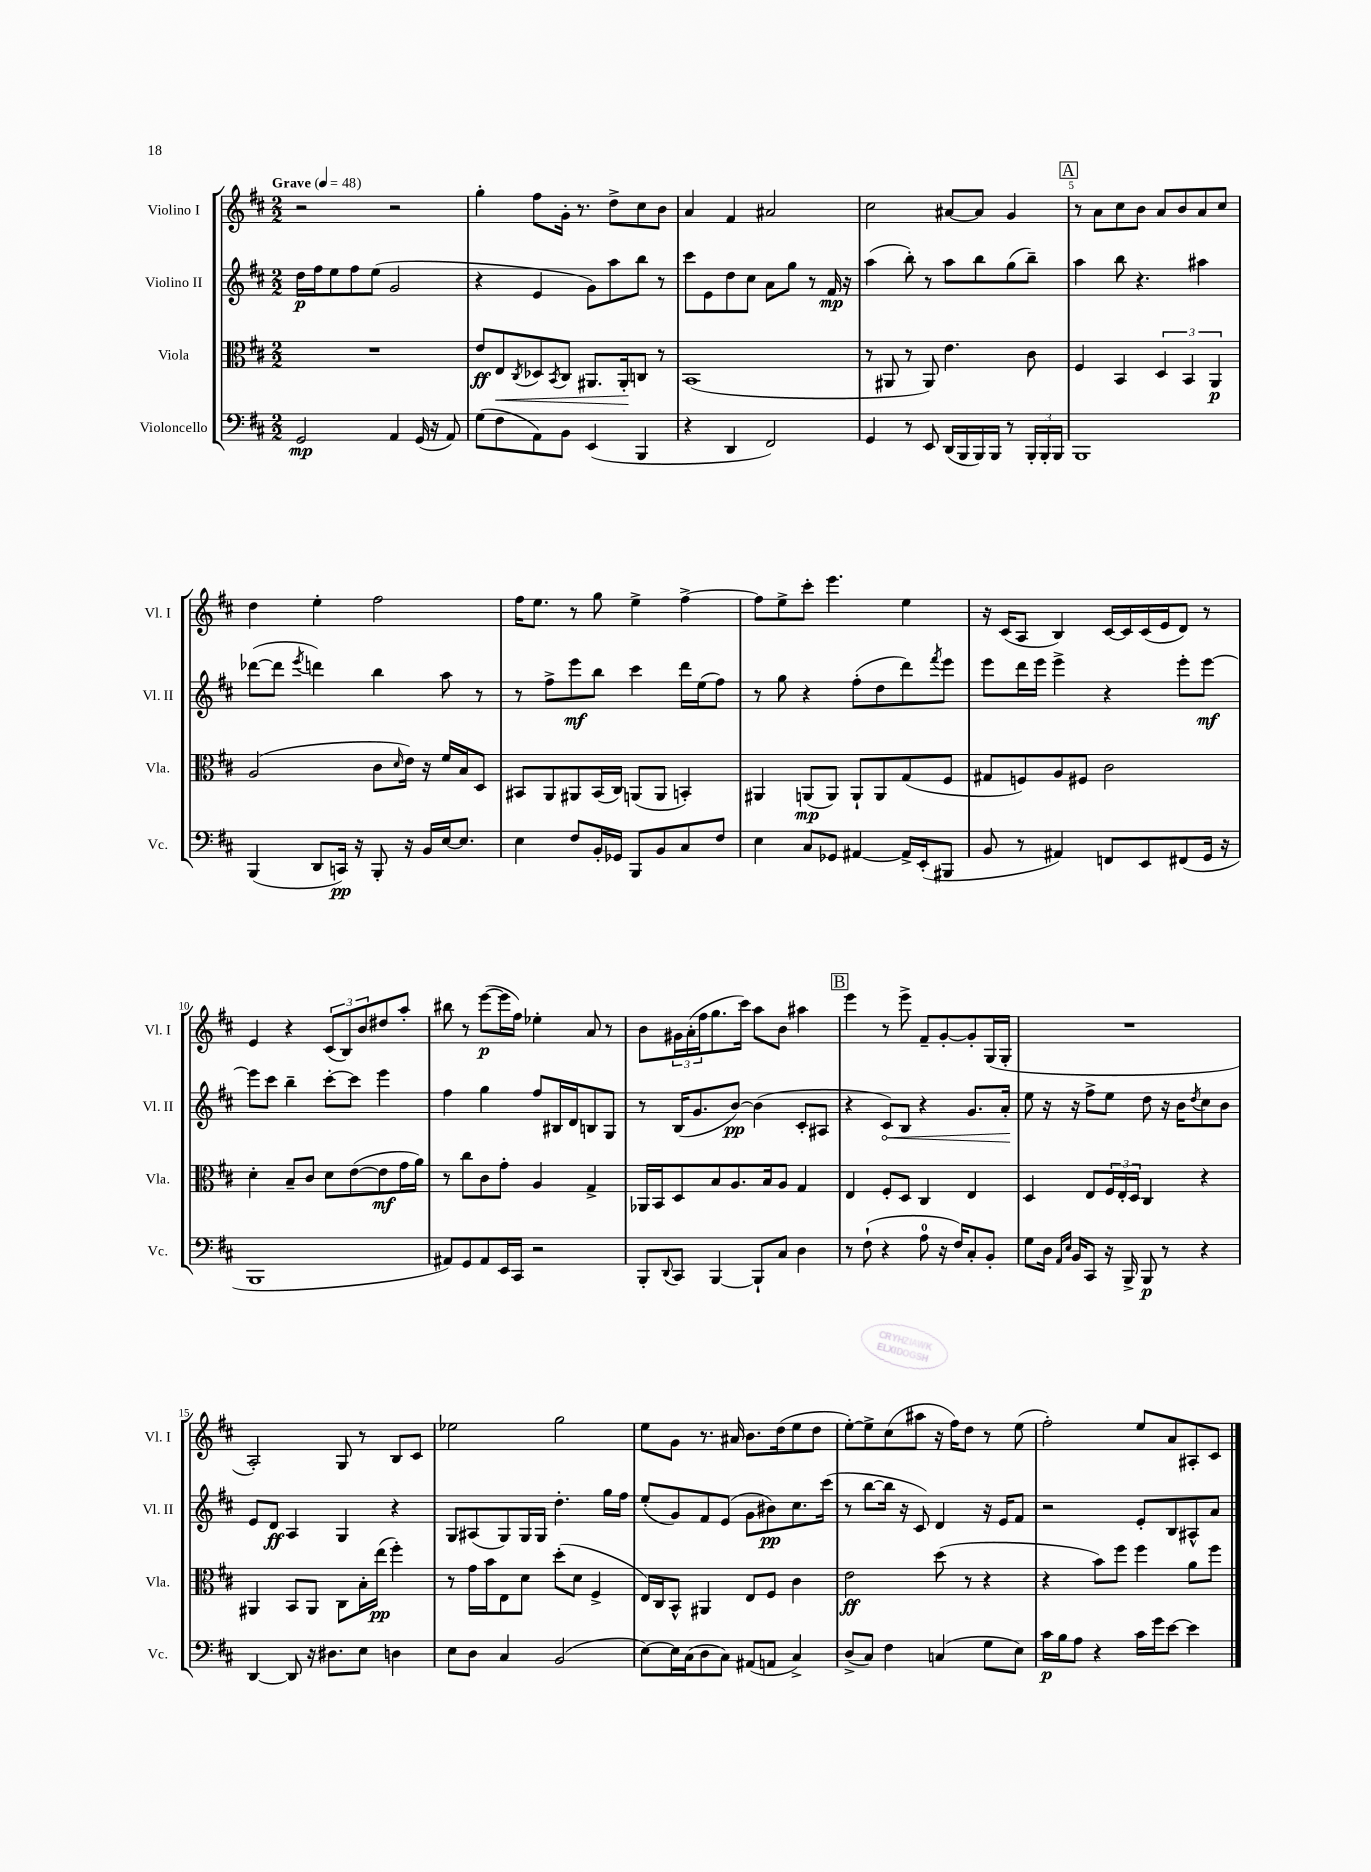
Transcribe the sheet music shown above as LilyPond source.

<<
\new StaffGroup <<
\new Staff = "s0" \with { instrumentName = "Violino I" shortInstrumentName = "Vl. I" } {
    \clef treble \key d \major \numericTimeSignature \time 2/2 \tempo "Grave" 4 = 48
    r2 r2 |
    g''4-. fis''8 g'16-. r8. d''8-> cis''8 b'8 |
    a'4 fis'4 ais'2 |
    cis''2 ais'8~ ais'8 g'4 |
    \mark \markup { \box "A" } r8 a'8 cis''8 b'8 a'8 b'8 a'8 cis''8 |
    d''4 e''4-. fis''2 |
    fis''16 e''8. r8 g''8 e''4-> fis''4~-> |
    fis''8 e''8-> cis'''8-. e'''4. e''4 |
    r16 cis'16( a8 b4) cis'16~ cis'16 cis'16( e'16 d'8) r8 |
    e'4 r4 \tuplet 3/2 { cis'8( b8) b'8 } dis''8 a''8-. |
    bis''8 r8 e'''8~\p( e'''16 fis''16) ees''4-. a'8 r8 |
    b'8 \tuplet 3/2 { gis'16 a'16-.( fis''16 } g''8. cis'''16) a''8 b'8 ais''4 |
    \mark \markup { \box "B" } e'''4 r8 e'''8-> fis'8-- g'8~-. g'8-. g16( g16-. |
    R1 |
    a2-.) g8 r8 b8 cis'8 |
    ees''2 g''2 |
    e''8 g'8 r8. ais'16 b'8. d''16( e''8 d''8 |
    e''8~-.) e''8-> cis''8( ais''8 r16 fis''16) d''8 r8 e''8( |
    fis''2-.) e''8 a'8 ais8-. cis'8 \bar "|." |
}
\new Staff = "s1" \with { instrumentName = "Violino II" shortInstrumentName = "Vl. II" } {
    \clef treble \key d \major \numericTimeSignature \time 2/2
    d''16\p fis''16 e''8 fis''8 e''8( g'2 |
    r4 e'4 g'8) a''8 b''8 r8 |
    cis'''8 e'8 d''8 cis''8 a'8 g''8 r8 fis'16\mp r16 |
    a''4( b''8-.) r8 a''8 b''8 g''8( b''8--) |
    \mark \markup { \box "A" } a''4 b''8 r4. ais''4 |
    des'''8~( des'''8 \acciaccatura { e'''8 } d'''4) b''4 a''8 r8 |
    r8 fis''8-> e'''8\mf b''8 cis'''4 d'''16 e''16( fis''8) |
    r8 g''8 r4 fis''8-.( d''8 d'''8) \acciaccatura { fis'''8 } e'''8 |
    e'''8 d'''16 e'''16 e'''4-> r4 e'''8-. e'''8~\mf |
    e'''8 cis'''8 b''4-- cis'''8~-. cis'''8 e'''4 |
    fis''4 g''4 fis''8 bis16 d'16 b8 g8 |
    r8 b16( g'8. b'8~\pp) b'4( cis'8-. ais8 |
    \mark \markup { \box "B" } r4 \once \override Hairpin.circled-tip = ##t cis'8\<) b8 r4 g'8. a'16-.\! |
    e''8 r16 r16 fis''8-> e''8 d''8 r16 b'16 \acciaccatura { d''8 } cis''8 b'8 |
    e'8 d'8\ff a4 g4 r4 |
    g8 ais8( g8) g16 g16 d''4.-. g''16 fis''16 |
    e''8-.( g'8) fis'8 e'8( g'8 bis'8\pp) cis''8. cis'''16( |
    r8 b''8~ b''16 r16 cis'8) d'4 r16 e'16 fis'8 |
    r2 e'8-. b8 ais8-^ a'8 \bar "|." |
}
\new Staff = "s2" \with { instrumentName = "Viola" shortInstrumentName = "Vla." } {
    \clef alto \key d \major \numericTimeSignature \time 2/2
    R1 |
    e'8\ff e8\< \acciaccatura { cis8 } des8 \acciaccatura { b,8 } cis8 ais,8. ais,16-.\! c8 r8 |
    b,1( |
    r8 ais,8 r8 ais,8) e'4. cis'8 |
    \mark \markup { \box "A" } fis4 b,4 \tuplet 3/2 { d4 b,4 a,4\p } |
    a2( cis'8 \grace { d'16 } e'16) r16 fis'16 b16 d8 |
    bis,8 a,8 ais,8 bis,16( cis16) a,8( a,8 b,4-.) |
    ais,4 a,8\mp( a,8) a,8-! a,8 g8( fis8 |
    gis8 f8) a8 fis8 cis'2 |
    d'4-. b8-- cis'8 d'8 e'8~( e'8\mf g'16 a'16) |
    r8 cis''8 cis'8 g'8-. a4 g4-> |
    aes,16 b,16 d8 b8 a8. b16 a8 g4 |
    \mark \markup { \box "B" } e4 fis8-. d8 cis4 e4 |
    d4 e8 \tuplet 3/2 { fis16 e16-. d16 } cis4 r4 |
    ais,4 b,8 ais,8 cis8 b16-. e''16\pp( fis''4-.) |
    r8 g'16 b'16 e8 d'8 d''8-.( d'8 fis4-> |
    e16) cis16 b,8-^ ais,4 e8 fis8 cis'4 |
    e'2\ff d''8( r8 r4 |
    r4 b'8) fis''8 fis''4 a'8 fis''8 \bar "|." |
}
\new Staff = "s3" \with { instrumentName = "Violoncello" shortInstrumentName = "Vc." } {
    \clef bass \key d \major \numericTimeSignature \time 2/2
    g,2\mp a,4 g,16( r16 a,8) |
    g8( fis8 a,8) b,8 e,4( b,,4 |
    r4 d,4 fis,2) |
    g,4 r8 e,8 d,16( b,,16 b,,16) b,,16 r8 \tuplet 3/2 { b,,16-. b,,16-. b,,16 } |
    \mark \markup { \box "A" } b,,1 |
    b,,4( d,8 c,16\pp) r16 b,,8-. r16 b,16 e16~ e8. |
    e4 fis8 b,16-. ges,16 b,,8 b,8 cis8 fis8 |
    e4 cis8 ges,8 ais,4~ ais,16-> e,16-.( bis,,8 |
    b,8 r8 ais,4) f,8 e,8 fis,8( g,16 r16 |
    b,,1 |
    ais,8) g,8 ais,8 e,16 cis,16 r2 |
    b,,8-. \appoggiatura { d,8 } cis,8 b,,4~ b,,8-! cis8 d4 |
    \mark \markup { \box "B" } r8 fis8-!( r4 a8-0 r16 fis16) cis8-. b,8-. |
    g8 d16 \grace { a,16 e16 } b,16 cis,8 r16 b,,16-> b,,8\p r8 r4 |
    d,4~ d,8 r16 dis8. e8 d4 |
    e8 d8 cis4 b,2( |
    e8~) e16 cis16( d8 cis8) ais,8( a,8 cis4->) |
    d8->( cis8) fis4 c4( g8 e8) |
    cis'16\p b16 a8 r4 cis'16 g'16 e'8~ e'4 \bar "|." |
}
>>
>>
\layout { \context { \Score \override BarNumber.break-visibility = ##(#f #t #t) barNumberVisibility = #(every-nth-bar-number-visible 5) } }
